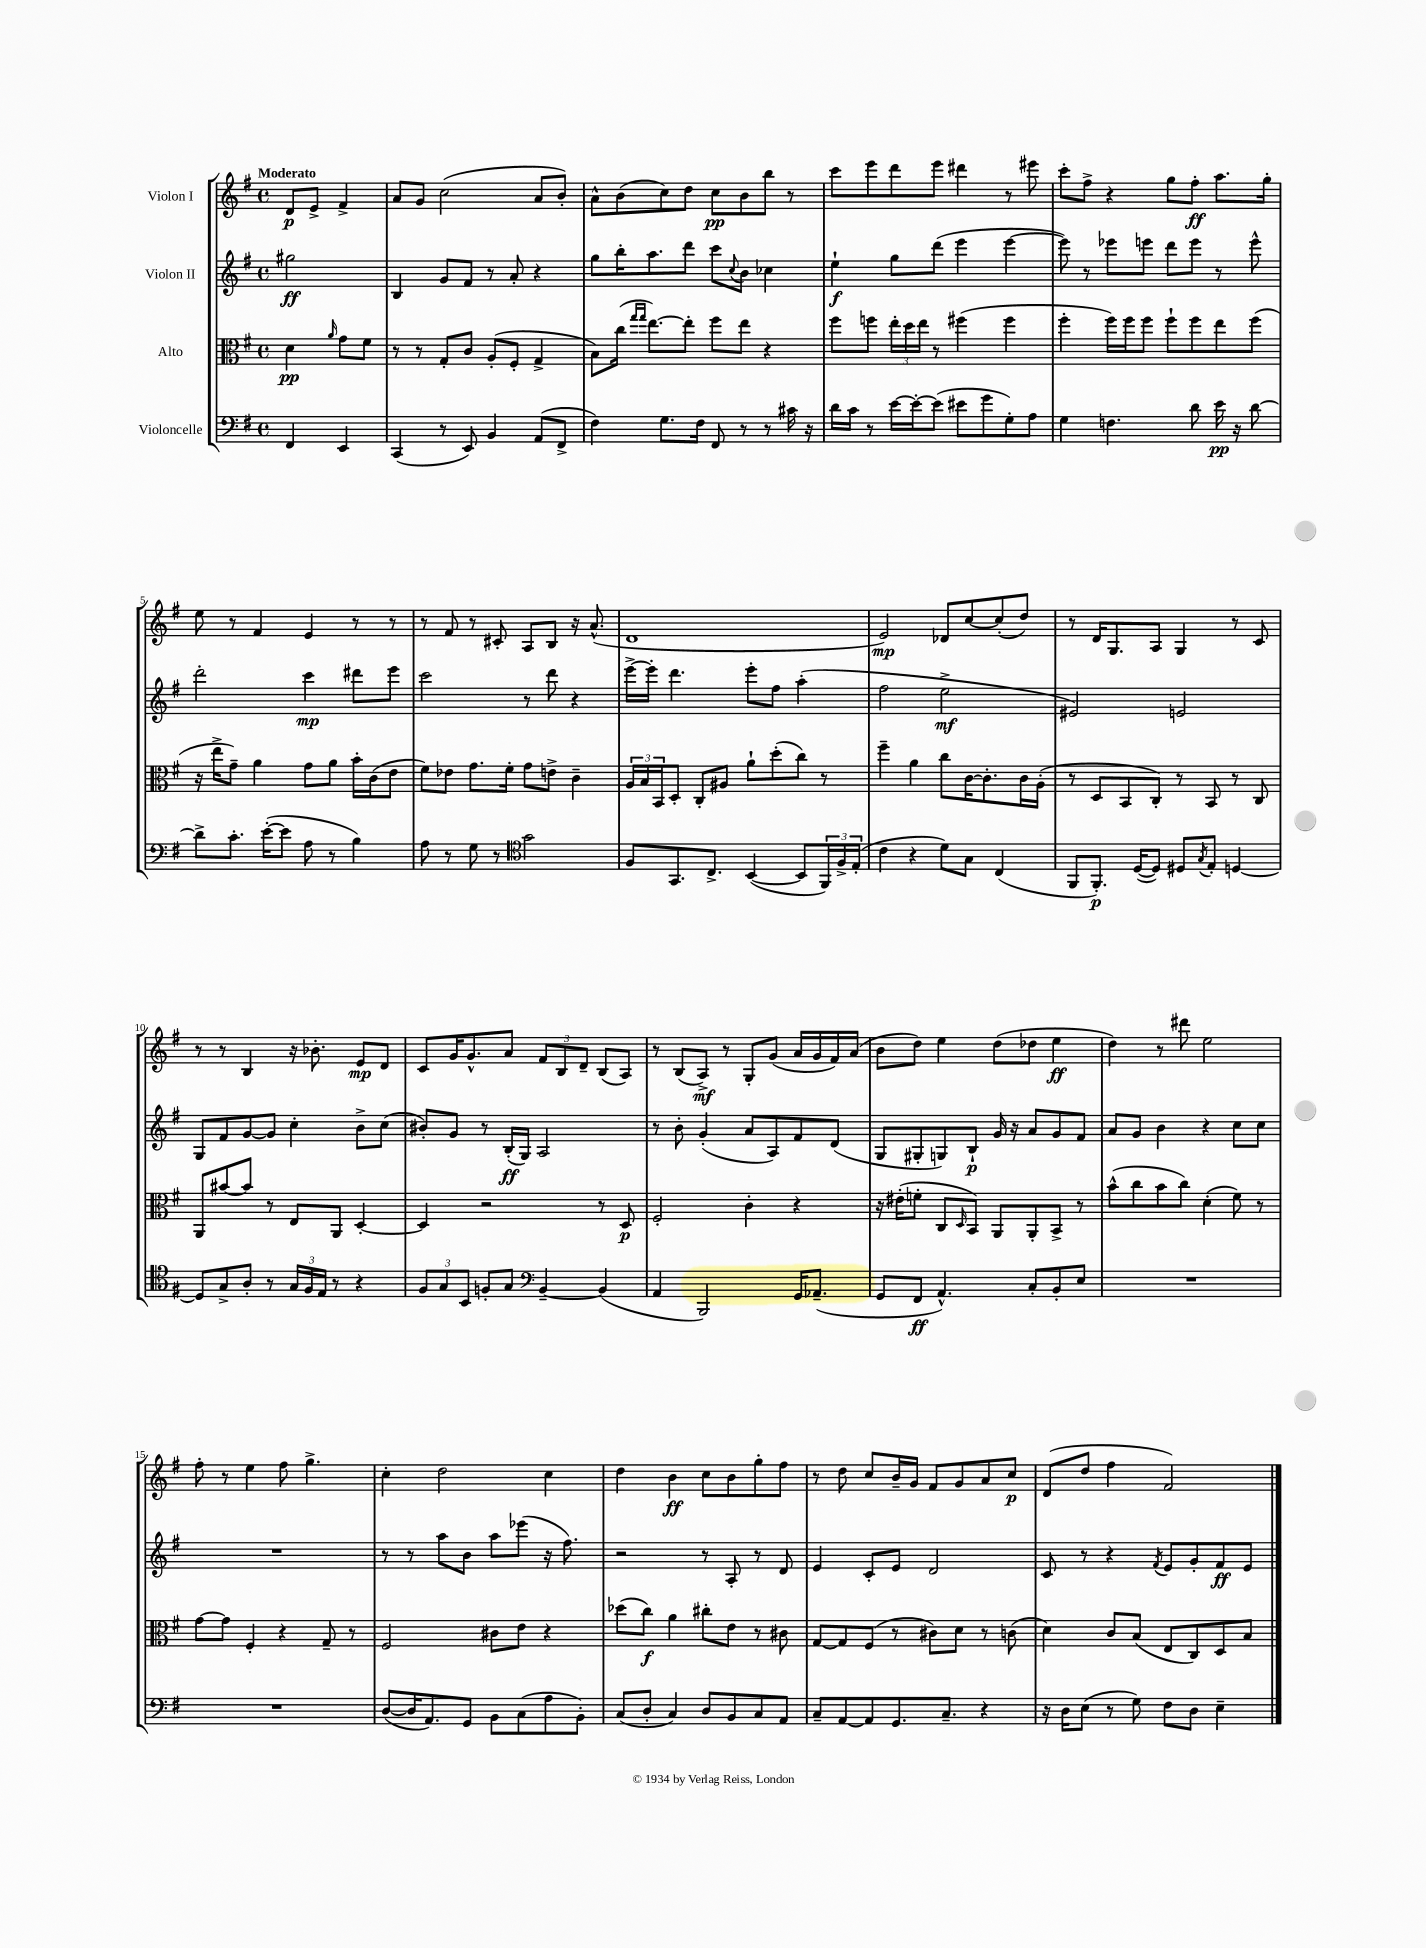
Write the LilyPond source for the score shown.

<<
\new StaffGroup <<
\new Staff = "s0" \with { instrumentName = "Violon I" } {
    \clef treble \key g \major \defaultTimeSignature \time 4/4 \partial 2 \tempo "Moderato"
    d'8\p e'8-> fis'4-> |
    a'8 g'8 c''2( a'8 b'8-.) |
    a'8-^ b'8( c''8) d''8 c''8\pp b'8 b''8 r8 |
    c'''8 e'''8 d'''8 e'''8 dis'''4 r8 eis'''8 |
    c'''8-. fis''8-> r4 g''8 fis''8-.\ff a''8. g''16-. |
    e''8 r8 fis'4 e'4 r8 r8 |
    r8 fis'8 r8 cis'8-. a8 b8 r16 a'8.-^( |
    d'1 |
    e'2\mp) des'8 c''8~ c''8-.( d''8) |
    r8 d'16 g8. a8 g4 r8 c'8 |
    r8 r8 b4 r16 bes'8.-. e'8\mp d'8 |
    c'8 g'16 g'8.-^ a'8 \tuplet 3/2 { fis'8 b8 d'8-- } b8( a8) |
    r8 b8( a8->\mf) r8 g8-. g'8( a'16 g'16 fis'16) a'16( |
    b'8 d''8) e''4 d''8( des''8 e''4\ff |
    d''4) r8 dis'''8 e''2 |
    fis''8-. r8 e''4 fis''8 g''4.-> |
    c''4-. d''2 c''4 |
    d''4 b'4\ff c''8 b'8 g''8-. fis''8 |
    r8 d''8 c''8 b'16-- g'16 fis'8 g'8 a'8 c''8\p |
    d'8( d''8 fis''4 fis'2) \bar "|." |
}
\new Staff = "s1" \with { instrumentName = "Violon II" } {
    \clef treble \key g \major \defaultTimeSignature \time 4/4 \partial 2
    gis''2\ff |
    b4 g'8 fis'8 r8 a'8-. r4 |
    g''8 b''16-. a''8. d'''8 c'''8 \appoggiatura { c''8 } b'8 ces''4 |
    e''4-!\f g''8 d'''8( e'''4 e'''4~ |
    e'''8) r8 ees'''8 e'''8 d'''8 e'''8 r8 e'''8-^ |
    d'''2-. c'''4\mp dis'''8 e'''8 |
    c'''2 r8 d'''8 r4 |
    e'''16~-> e'''16-. d'''4. e'''8-. fis''8 a''4-.( |
    fis''2 e''2->\mf |
    eis'2) e'2 |
    g8 fis'8 g'8~ g'8 c''4-. b'8-> c''8( |
    bis'8-.) g'8 r8 b16-.\ff( g16) a2 |
    r8 b'8-. g'4-.( a'8 a8) fis'8 d'8( |
    g8 gis8-. g8) b8-!\p g'16 r16 a'8 g'8 fis'8 |
    a'8 g'8 b'4 r4 c''8 c''8 |
    R1 |
    r8 r8 a''8 b'8 a''8 ees'''8( r16 fis''8.) |
    r2 r8 a8-. r8 d'8 |
    e'4 c'8-. e'8 d'2 |
    c'8 r8 r4 \acciaccatura { fis'8 } e'8 g'8-. fis'8\ff e'8 \bar "|." |
}
\new Staff = "s2" \with { instrumentName = "Alto" } {
    \clef alto \key g \major \defaultTimeSignature \time 4/4 \partial 2
    d'4\pp \grace { a'16 } g'8 fis'8 |
    r8 r8 g8-. c'8 a8-.( fis8-. g4-> |
    b8) c''16( \grace { g''16 g''16 } e''8.~) e''8-. fis''8 e''8 r4 |
    fis''8 f''8 \tuplet 3/2 { e''16-. d''16 e''16 } r8 fis''4( fis''4 |
    fis''4-. fis''16) fis''16 fis''8 fis''8-! fis''8 e''8 fis''8( |
    r16 e''16-> g'8--) a'4 g'8 a'8 b'16-. c'16( e'8 |
    fis'8) ees'8 g'8. fis'16-. g'8 e'8-> c'4-- |
    \tuplet 3/2 { a16 b16 b,16 } d8-. c8-. ais8 a'8-! d''8-.( c''8) r8 |
    fis''4-- a'4 c''8 c'16~ c'8.-. c'16 a16-.( |
    r8 d8 b,8 c8-.) r8 b,8 r8 c8 |
    a,8 bis'8~ bis'8 r8 e8 a,8 d4~-. |
    d4 r2 r8 d8\p |
    fis2-. c'4-. r4 |
    r16 eis'16-.( f'8-. c8 \grace { d16 } b,8) a,8 a,8-. b,8-> r8 |
    b'8-^( c''8 b'8 c''8) d'4-.( fis'8) r8 |
    g'8~ g'8 fis4-. r4 g8-- r8 |
    fis2 cis'8 e'8 r4 |
    des''8( c''8\f) a'4 cis''8-. e'8 r8 cis'8 |
    g8~ g8 fis8( r8 cis'8) d'8 r8 c'8( |
    d'4) c'8 b8( e8 c8) d8 b8 \bar "|." |
}
\new Staff = "s3" \with { instrumentName = "Violoncelle" } {
    \clef bass \key g \major \defaultTimeSignature \time 4/4 \partial 2
    fis,4 e,4 |
    c,4( r8 e,8) b,4 a,8( fis,8-> |
    fis4) g8. fis16 fis,8 r8 r8 cis'16 r16 |
    d'16 c'16 r8 e'16~ e'16~-. e'8( eis'8 g'8 g8-.) a8 |
    g4 f4. d'8 e'16\pp r16 d'8~ |
    d'8-> c'8.-. e'16~-.( e'8 a8 r8 b4) |
    a8 r8 g8 r8 \clef tenor g'2 |
    fis8 g,8. c8.-> b,4~( b,8 \tuplet 3/2 { fis,16) fis16-> e16-.( } |
    c'4 r4 d'8) g8 c4( |
    fis,8 fis,8.-.\p) d16~( d8) dis8 \acciaccatura { g8 } e8-. d4~ |
    d8 g8-> a8-. r8 \tuplet 3/2 { g16 fis16 e16 } r8 r4 |
    \tuplet 3/2 { fis8 g8 b,8 } f8-. g8 \clef bass b,4~-- b,4( |
    a,4 b,,2) g,16 aes,8.--( |
    g,8 fis,8\ff a,4.-^) c8-. b,8-. e8 |
    R1 |
    R1 |
    d8~( d16 a,8.) g,8 b,8 c8( a8 b,8-.) |
    c8( d8-. c4) d8 b,8 c8 a,8 |
    c8-- a,8~ a,8 g,8. c8.-- r4 |
    r16 d16 e8( r8 g8) fis8 d8 e4-- \bar "|." |
}
>>
>>
